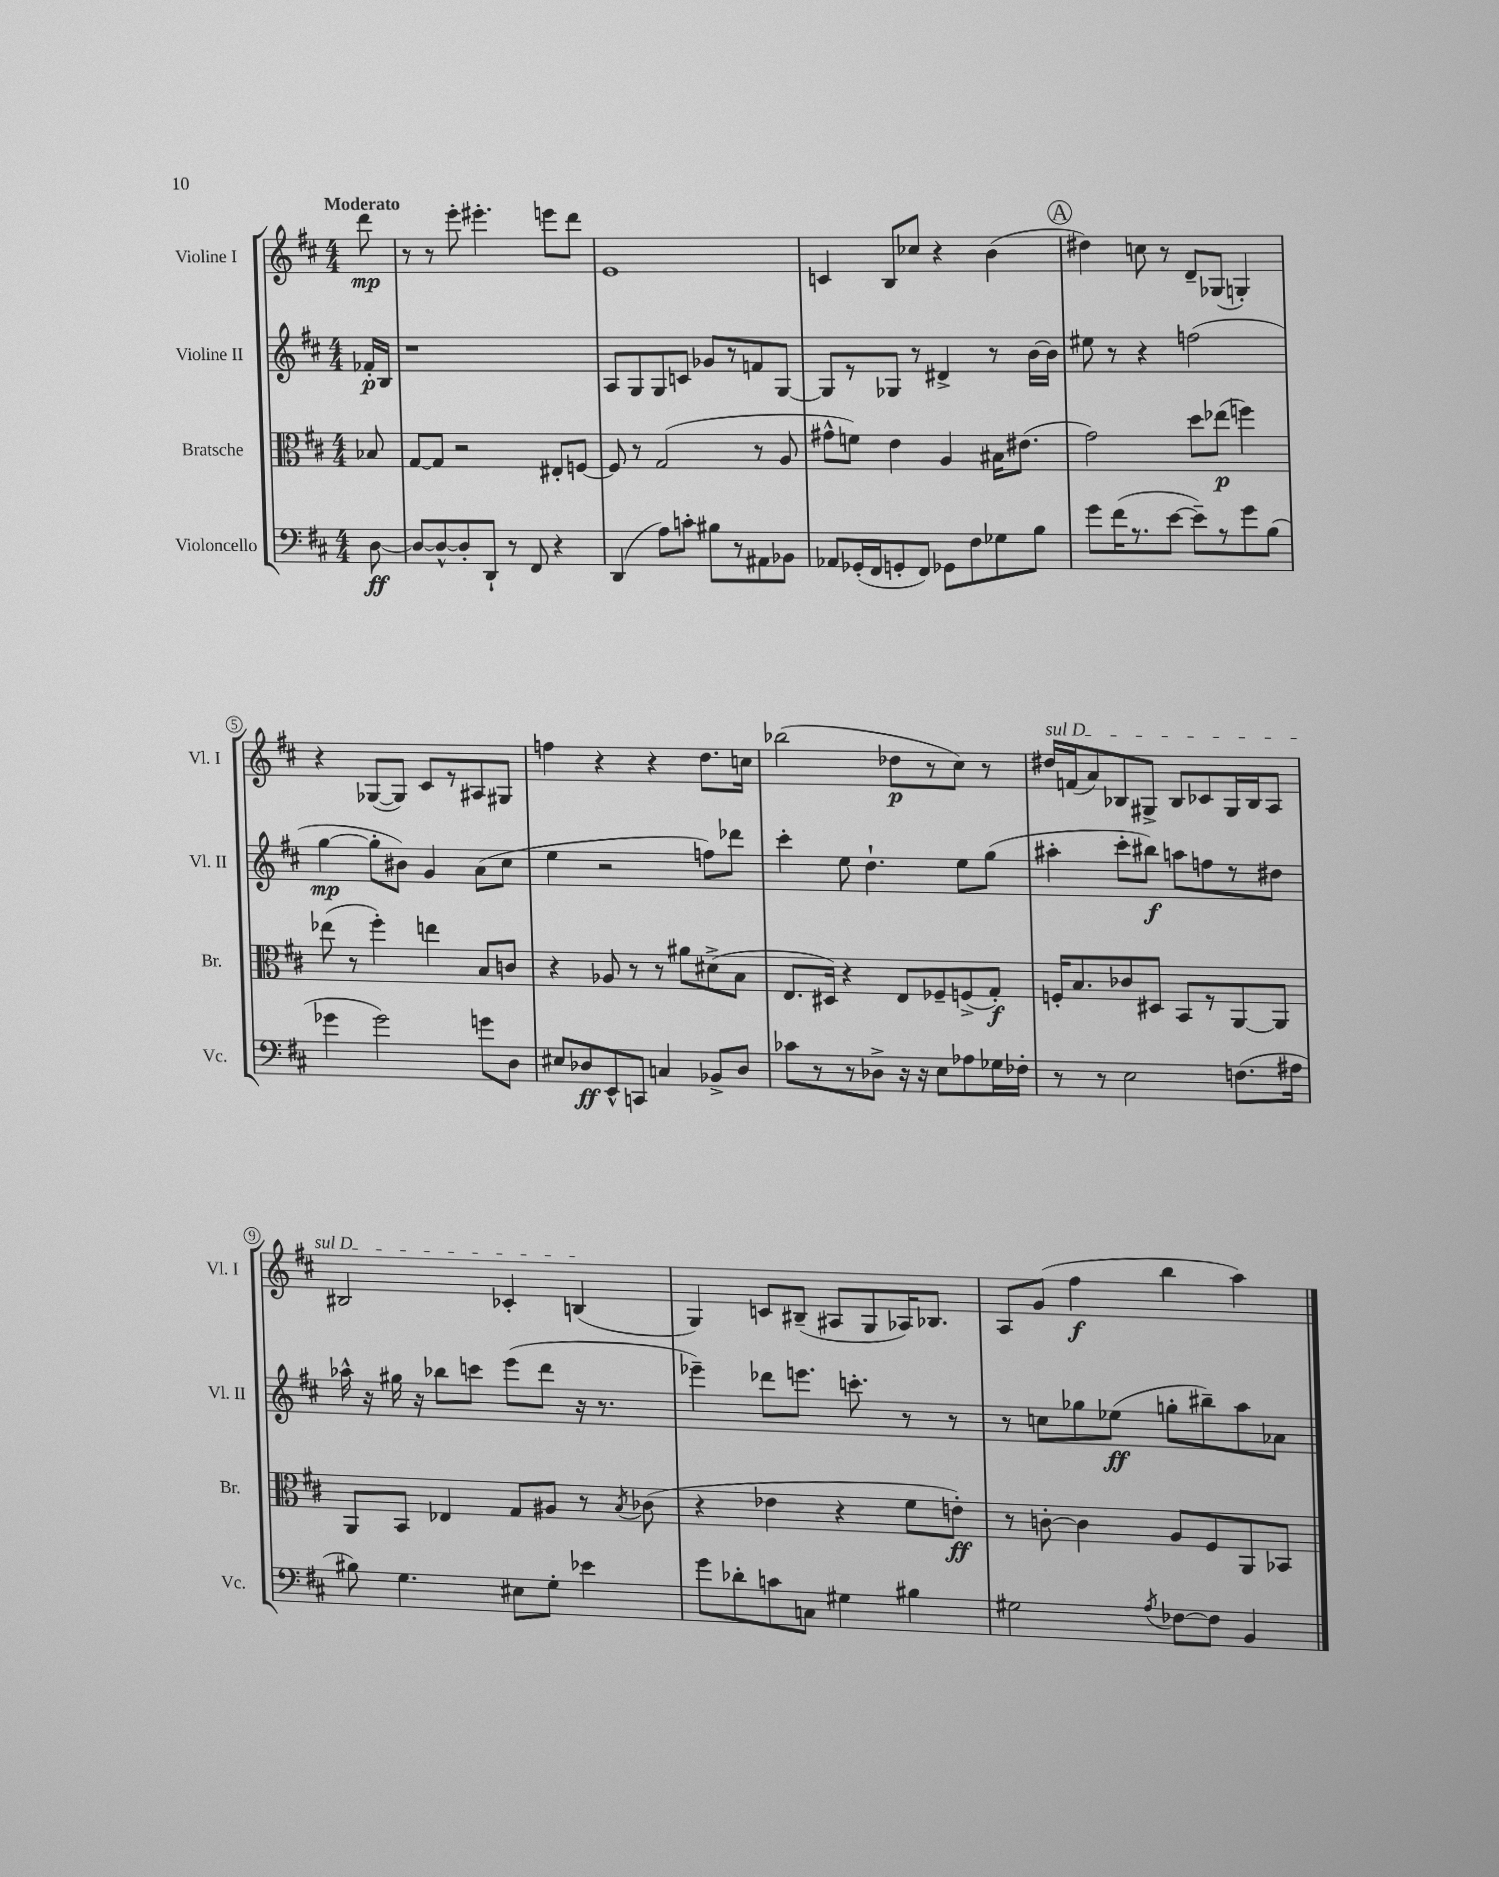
<<
\new StaffGroup <<
\new Staff = "s0" \with { instrumentName = "Violine I" shortInstrumentName = "Vl. I" } {
    \clef treble \key d \major \numericTimeSignature \time 4/4 \partial 8 \tempo "Moderato"
    \autoBeamOff d'''8\mp |
    r8 r8 e'''8-. eis'''4.-. e'''8[ d'''8] |
    e'1 |
    c'4 b8[ ces''8] r4 b'4( |
    \mark \markup { \circle "A" } dis''4) c''8 r8 d'8[-- ges8]( g4-.) |
    r4 ges8[~( ges8]) cis'8[ r8 ais8 gis8] |
    f''4 r4 r4 d''8.[ c''16] |
    bes''2( des''8[\p r8 cis''8]) r8 |
    \once \override TextSpanner.bound-details.left.text = \markup { \italic "sul D" } dis''16[\startTextSpan f'16( a'8) bes8 gis8]-> bes8[ ces'8 gis16 bes16 a8] |
    bis2 ces'4-. b4\stopTextSpan( |
    g4) c'8[ bis8]--( ais8[ g8 aes16) bes8.] |
    a8[ g'8]( fis''4\f b''4 a''4) \bar "|." |
}
\new Staff = "s1" \with { instrumentName = "Violine II" shortInstrumentName = "Vl. II" } {
    \clef treble \key d \major \numericTimeSignature \time 4/4 \partial 8
    \autoBeamOff fes'16[-.\p b16] |
    r1 |
    a8[ g8 g8 c'8] ges'8[ r8 f'8 g8]~ |
    g8[ r8 ges8] r8 dis'4-> r8 b'16[~ b'16] |
    \mark \markup { \circle "A" } eis''8 r8 r4 f''2( |
    g''4~\mp g''8[-. bis'8]) g'4 a'8[( cis''8] |
    e''4 r2 f''8[) des'''8] |
    cis'''4-. e''8 d''4.-! e''8[ g''8]( |
    ais''4-. cis'''8[-. bis''8]\f) a''8[ f''8 r8 dis''8] |
    aes''16-^ r16 gis''16 r16 bes''8[ c'''8] e'''8[( d'''8] r16 r8. |
    ees'''4--) des'''8[ e'''8.] c'''8.-. r8 r8 |
    r8 c''8[ ges''8 ees''8]\ff( g''8[-. bis''8--) a''8 aes'8] \bar "|." |
}
\new Staff = "s2" \with { instrumentName = "Bratsche" shortInstrumentName = "Br." } {
    \clef alto \key d \major \numericTimeSignature \time 4/4 \partial 8
    \autoBeamOff bes8 |
    g8[~ g8] r2 eis8[-. f8]~ |
    f8 r8 g2( r8 a8 |
    gis'8[-^ f'8]) e'4 a4 bis16[ eis'8.]( |
    \mark \markup { \circle "A" } g'2) d''8[ ees''8]\p( f''4) |
    ees''8( r8 fis''4-.) e''4 b8[ c'8] |
    r4 aes8 r8 r8 ais'8[ dis'8->( b8] |
    e8.[ dis16]) r4 e8[ fes8-- f8->( g8]-.\f) |
    f16[-. b8. ces'8 dis8] b,8[ r8 a,8~ a,8] |
    a,8[ b,8] ees4 g8[ ais8] r8 \acciaccatura { b8 } ces'8( |
    r4 ees'4 r4 fis'8[ e'8]-.\ff) |
    r8 c'8~-. c'4 a8[ fis8 a,8 bes,8] \bar "|." |
}
\new Staff = "s3" \with { instrumentName = "Violoncello" shortInstrumentName = "Vc." } {
    \clef bass \key d \major \numericTimeSignature \time 4/4 \partial 8
    \autoBeamOff d8~\ff |
    d8[~ d8~-^ d8-. d,8]-! r8 fis,8 r4 |
    d,4( a8[) c'8]-. bis8[ r8 ais,8 bes,8] |
    aes,8[ ges,16-.( fis,16 g,8-. fis,8]) ges,8[ fis8 ges8 b8] |
    \mark \markup { \circle "A" } g'8[ fis'16( r8. e'8]~ e'8[--) r8 g'8 b8]( |
    ges'4 ges'2) g'8[ d8] |
    eis8[ des8\ff e,8-^ c,8] c4 bes,8[-> des8] |
    ces'8[ r8 r8 des8]-> r16 r16 e8[ aes8 ges16 fes16]-. |
    r8 r8 e2 f8.[( ais16] |
    bis8) g4. eis8[ g8]-. ees'4 |
    g'8[ des'8-. c'8 c8] gis4 bis4 |
    gis2 \acciaccatura { a8 } fes8[~ fes8] b,4 \bar "|." |
}
>>
>>
\layout { \context { \Score \override BarNumber.stencil = #(make-stencil-circler 0.1 0.3 ly:text-interface::print) } }
